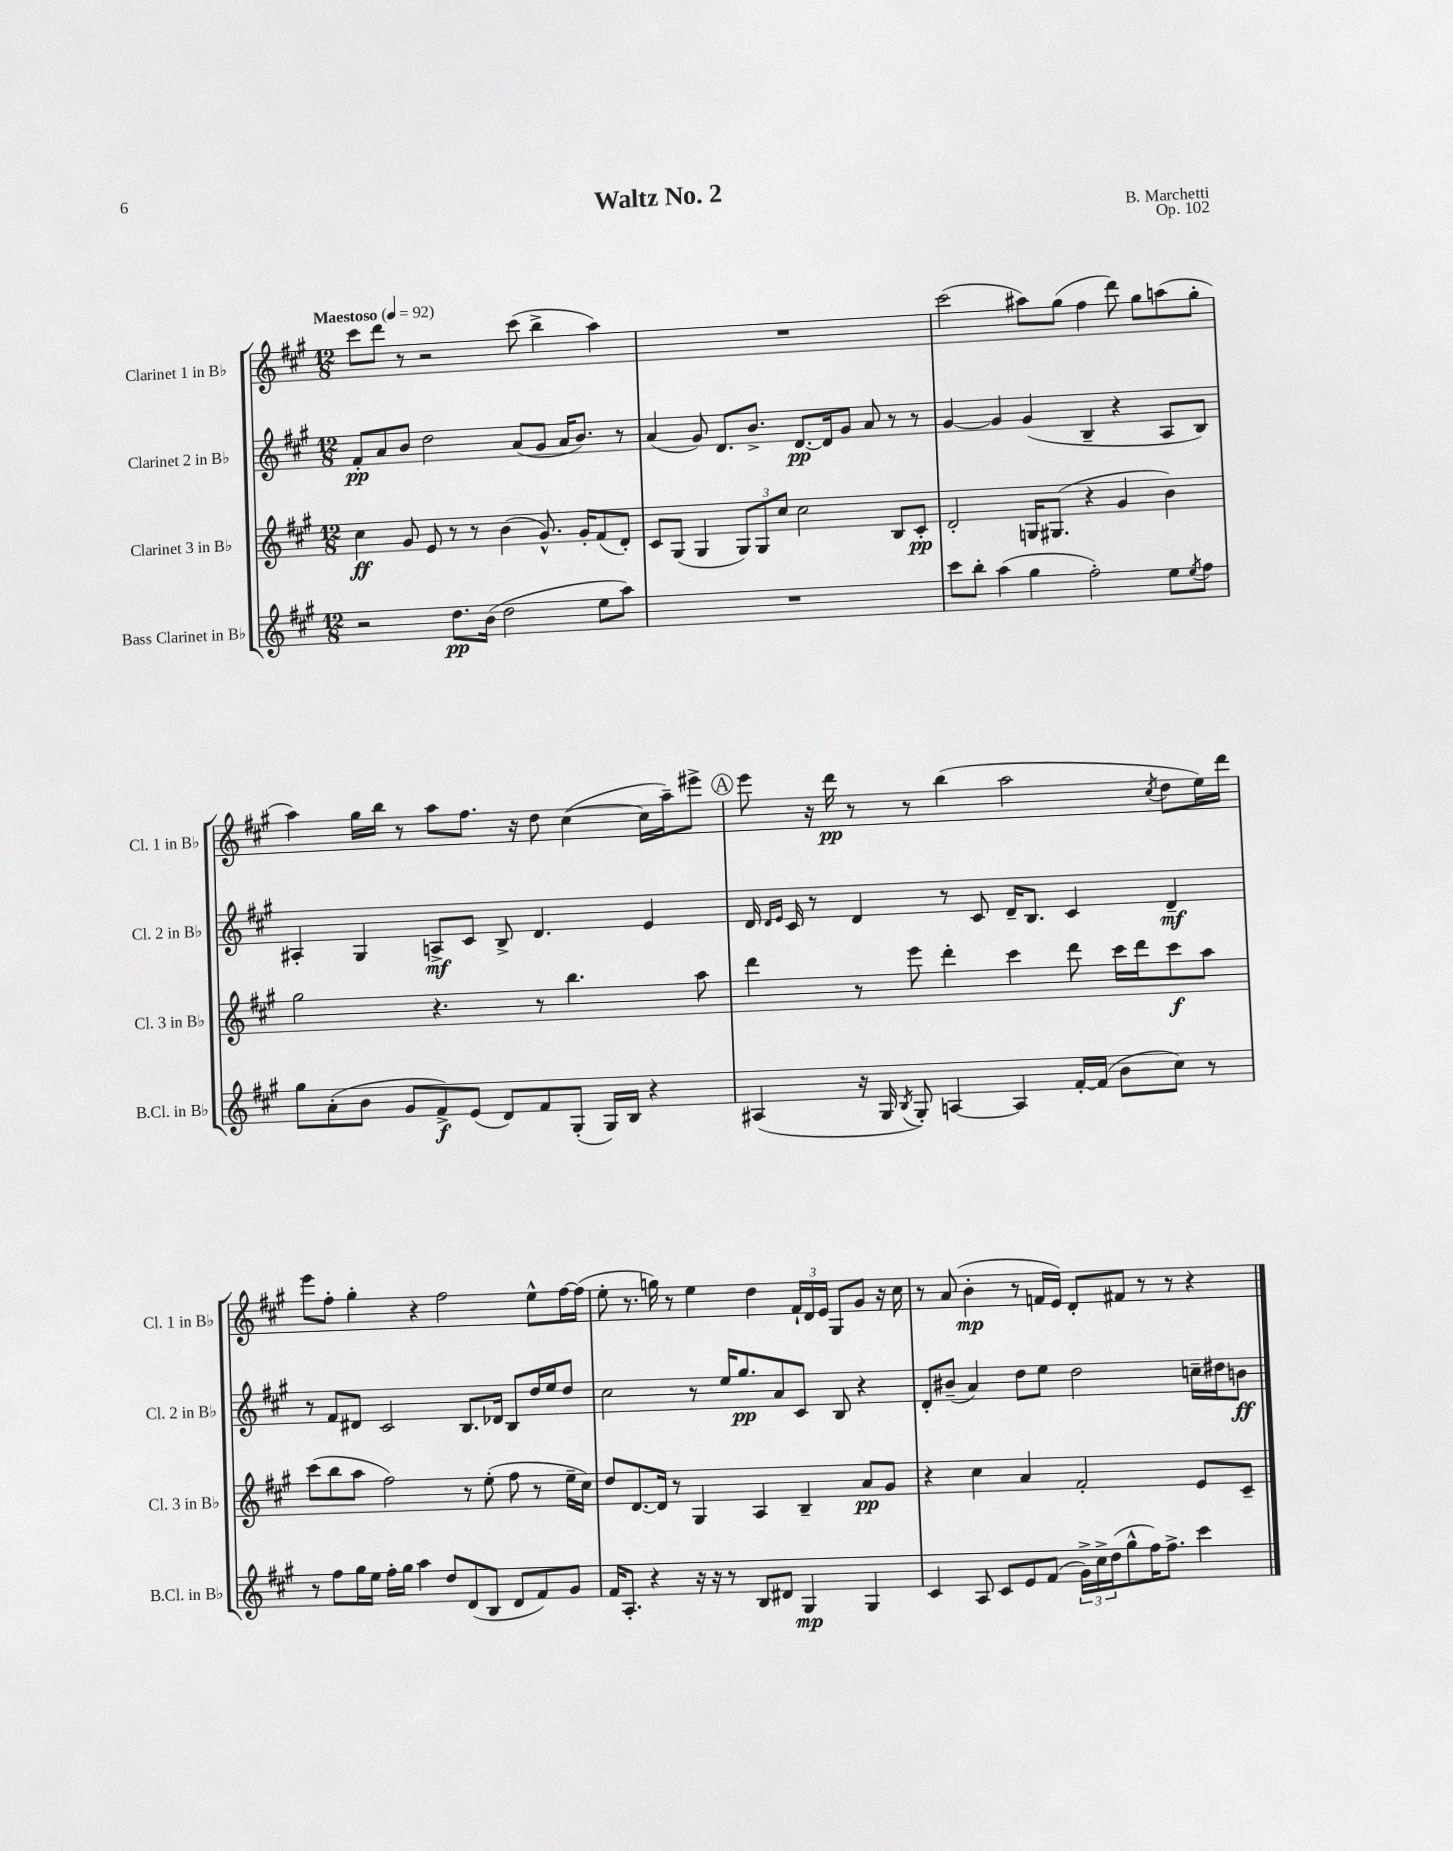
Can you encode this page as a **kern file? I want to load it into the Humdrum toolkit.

**kern	**kern	**kern	**kern
*staff4	*staff3	*staff2	*staff1
*clefG2	*clefG2	*clefG2	*clefG2
*k[f#c#g#]	*k[f#c#g#]	*k[f#c#g#]	*k[f#c#g#]
*M12/8	*M12/8	*M12/8	*M12/8
*MM92	*MM92	*MM92	*MM92
2r	4cc#	8f#'	8ccc#
.	.	8a	8ddd
.	8g#	8b	8r
.	8e	2dd	2r
8.dd	8r	.	.
.	8r	.	.
(16b	.	.	.
2dd	(4b	.	.
.	.	(8a	(8ccc#
.	8.g#^^)	8g#	4bb^
.	.	16a	.
.	16g#'	8.b)	.
8ee	(8f#	.	4aa)
8aa)	8d')	8r	.
=	=	=	=
1.r	8c#	(4a	1.r
.	(8G#	.	.
.	4G#	8g#)	.
.	.	8.d	.
.	12G#)	.	.
.	.	8.b^	.
.	12G#	.	.
.	12cc#	.	.
.	2cc#	[8.d	.
.	.	16d]	.
.	.	8g#	.
.	.	8a	.
.	8B	8r	.
.	8c#'	8r	.
=	=	=	=
8ccc#	2d'	[4g#	(2ccc#
8bb'	.	.	.
(4aa	.	4g#]	.
4gg#	16G	(4g#	8aa#)
.	(8.G#	.	.
.	.	.	(8gg#
2ff#')	4r	4B~	4ff#
.	4g#	4r	8ddd)
.	.	.	8gg#
8ee	4b)	8A	(8aa
8qee	.	.	.
8ff#	.	8B)	8gg#'
=	=	=	=
8gg#	2gg#	4A#'	4aa)
(8a'	.	.	.
8b	.	4G#	16gg#
.	.	.	16bb
8g#	.	.	8r
8f#^)	4.r	8A^	8aa
(8e	.	8c#	8.ff#
8d)	.	8B^	.
.	.	.	16r
8f#	8r	4.d	8dd
(8G#'	4.bb	.	([4cc#
16G#)	.	.	.
16B	.	.	.
4r	.	4e	16cc#]
.	.	.	16aa~)
.	8aa	.	8eee#^
=	=	=	=
(4A#	4ddd	16d	8eee
.	.	16qqd	.
.	.	16qqe	.
.	.	16c#	.
.	.	8r	16r
.	.	.	16ddd
16r	8r	4d	8r
16G#	.	.	.
8qB	.	.	.
8G#')	8eee	.	8r
[4A	4ddd'	8r	(4bb
.	.	8c#	.
4A]	4ccc#	16d~	2aa
.	.	8.B	.
[16f#'	8ddd	4c#	.
(16f#]	.	.	.
8b	16ccc#	.	.
.	16ddd	.	.
.	.	.	8qcc#
8cc#)	8ccc#	4d~	8dd
8r	8aa	.	16ee)
.	.	.	16ddd
=	=	=	=
8r	(8ccc#	8r	8eee
8ff#	8bb	8f#	8ff#'
16gg#	8aa	8d#	4gg#'
16ee	.	.	.
16ff#'	2ff#)	2c#	.
16gg#	.	.	.
4aa	.	.	4r
8dd	.	.	2ff#
(8d	8r	8.B	.
8B	(8ee'	.	.
.	.	16d-	.
8d	8ff#	8B	.
8f#)	8r	16dd	8ee^^
.	.	16ee	.
8g#	16ee~	8dd	[16ff#
.	16cc#)	.	(16ff#]
=	=	=	=
16f#	8dd	2cc#	8ee'
8.A'	.	.	.
.	[8.d	.	8.r
4r	.	.	.
.	16d]	.	16gg)
.	8r	.	8r
16r	4G#	8r	4ee
16r	.	.	.
8r	.	16ee	.
.	.	8.gg#	.
8B	4A	.	4dd
8d#	.	8a	.
4G#	4B~	8c#	24f#`
.	.	.	24d
.	.	.	24e
.	.	8B	8G#
4G#	8a	4r	8g#
.	8g#	.	16r
.	.	.	16cc#
=	=	=	=
4c#	4r	8d'	8r
.	.	(8b#~	(8a
8A	4cc#	4a)	4b'
8c#	.	.	.
8e	4a	8dd	8r
(8f#	.	8ee	16f
.	.	.	16e)
24g#^)	2f#'	2dd	8d'
24cc#^	.	.	.
(24dd	.	.	.
8gg#^^	.	.	8f#
16ff#)	.	.	8r
8.ff#^	.	.	.
.	.	.	8r
4ccc#	8e	16cc~	4r
.	.	16dd#	.
.	8c#~	8b	.
==	==	==	==
*-	*-	*-	*-
